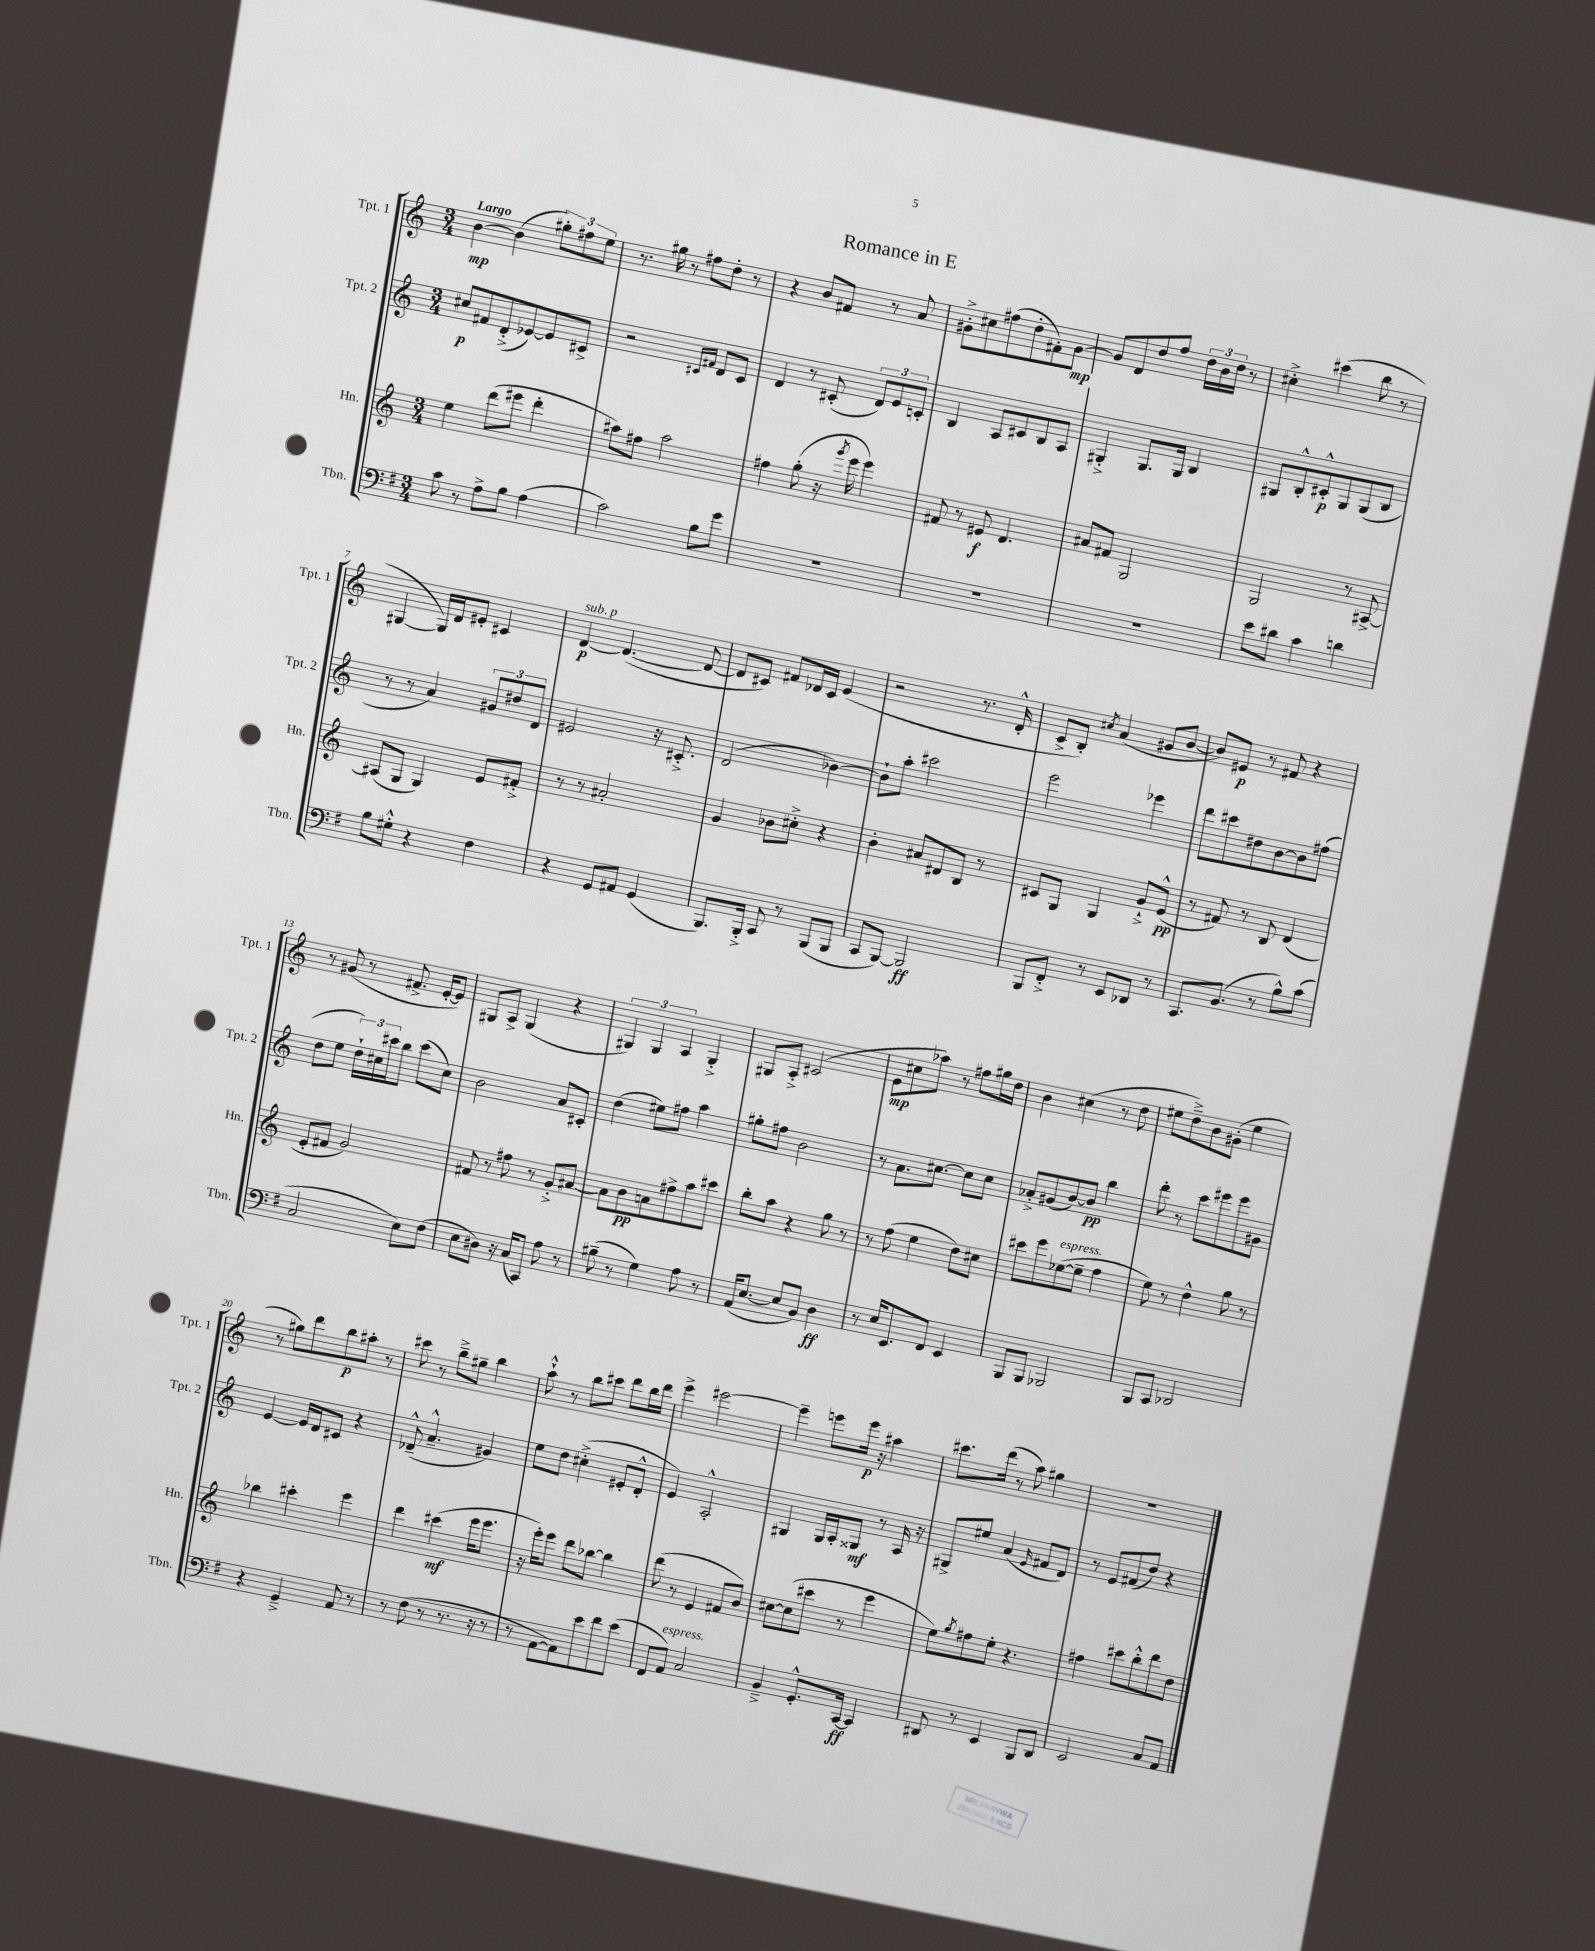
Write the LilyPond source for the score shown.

\header { title = "Romance in E" }
<<
\new StaffGroup <<
\new Staff = "s0" \with { instrumentName = "Tpt. 1" shortInstrumentName = "Tpt. 1" } {
    \clef treble \key c \major \numericTimeSignature \time 3/4 \tempo "Largo"
    b'4~\mp b'4( \tuplet 3/2 { gis''8-.) fis''8 e''8 } |
    r8. gis''16 r8 fis''8 d''8-. r8 |
    r4 b'8 fis'8 r8 a'8 |
    gis'8-.-> cis''8 fis''8( d''8-. fis'8-.) gis'8~\mp |
    gis'8 d'8 d''8 f''8 \tuplet 3/2 { d''16 b'16 d''16 } r8 |
    cis''4-.-> cis'''4( b''8 r8 |
    gis4~ gis16) d'16 eis'8-. cis'4 |
    d'4~\p^\markup { \italic "sub. p" } d'4.~( d'8~ |
    d'8 cis'8) fis'8 des'16 cis'16 e'4( |
    r2 r8. d'16-.-^ |
    c'8-> b8-.) \acciaccatura { cis''8 } a'4( gis'8 b'8~ |
    b'8) eis'8\p r8 fis'8 r4 |
    r8 gis'8( r8 fis'8.-> e'16~-. e'8) |
    gis8 a8-> gis4( r4 |
    \tuplet 3/2 { gis4) gis4 a4 } gis4-.-> |
    gis8 a8-.-> cis'2( |
    e'8\mp cis''8 aes''8) r8 fis''8 gis''16 d''16 |
    b'4 cis''4( r8 d''8 |
    eis''8 d''8--->) b'8 gis'8-.( eis''4 |
    r8 gis''8) d'''8 b''8\p ais''8-. r8 |
    cis'''8 r8 b''8---> gis''8-- b''4 |
    a''8-!-^ r8 b''8 cis'''8 d'''8 b''16 d'''16 |
    e'''4-> eis'''2~ |
    eis'''4-- e'''8 e'''16\p r16 ais''4 |
    cis'''8. d'''16( r8 a''8) gis''4 |
    R2. \bar "|." |
}
\new Staff = "s1" \with { instrumentName = "Tpt. 2" shortInstrumentName = "Tpt. 2" } {
    \clef treble \key c \major \numericTimeSignature \time 3/4
    cis''8\p fis'8 d'8-.->( ees'8~) ees'8 cis'8-> |
    r2 \grace { cis'16 fis'16 } d'8 cis'8 |
    d'4 r8 cis'8-.( \tuplet 3/2 { d'8) e'8 c'8-. } |
    b4 a8 cis'8 b8 a8 |
    gis4-.-> gis8. gis16 b4 |
    gis8 b8-.-^ cis'8-.-^\p gis8 gis8( b8 |
    r8 r8 a'4) \tuplet 3/2 { gis'8 dis''8 d'8 } |
    eis'2 r16 cis'8.-.-> |
    d'2( bes'4~) |
    bes'8-! a''8-. cis'''2 |
    e'''2 ees'''4 |
    d'''8 cis'''8 dis''8 b'8~ b'8 fis''8( |
    d''8 e''8 \tuplet 3/2 { d''16-!) cis''16 cis'''16 } b''8 cis'''8( cis''8) |
    b'2 a'8 cis'8-. |
    d''4( eis''8) fis''8 a''4 |
    gis''8-. fis''8 b'2 |
    r8 a'8. cis''8.~ cis''8 cis''8 |
    aes'8-.-> gis'8( b'8~) b'8\pp b''4 |
    d'''8-. r8 c'''8 eis'''8 eis'''8 gis'8 |
    e'4~ e'16 d'16 cis'8 r4 |
    des'8---^( a'4.---^ gis'4) |
    e''8 d''8 cis''4-.->( eis'8-. d'8-.-^ |
    e'4) a2-.-^ |
    gis4 gis16 a16-. gisis8\mf r8 a16 r16 |
    gis8-> eis''8 a'4( \grace { e'16 } fis'8 d'8) |
    r8 e'8 fis'8( d''8) r4 \bar "|." |
}
\new Staff = "s2" \with { instrumentName = "Hn." shortInstrumentName = "Hn." } {
    \clef treble \key c \major \numericTimeSignature \time 3/4
    e''4 d'''8( eis'''8 d'''4-. |
    ais''8) fis''8 ais''2 |
    fis''4 g''8-.( r16 \acciaccatura { g'''8 } e'''16 e'''4) |
    fis'8 r8 eis'8\f d'4. |
    ais'8 fis'8 g2 |
    g2 r8 ais8~-> |
    ais8( g8 g4) e'8 fis'8-.-> |
    r8 r8 ais'2-. |
    g'4 bes'8 cis''8-.-> r4 |
    b'4-. ais'8 dis'8 b8 r8 |
    cis'8 g8 g4 g'8-!-> e'8-^\pp( |
    r8 fis'8) r8 b8 d'4( |
    e'8-. fis'8 g'2) |
    fis'8 r8 fis''8 r8 g'8-.-> ais'8~ |
    ais'8 b'8\pp a'8 fis''8-> a''8 cis'''8 |
    b''8-. a''8 r4 g''8 r8 |
    r8 f''8( e''4 d''8) cis''8 |
    cis'''8 e'''8 ees''8~^\markup { \italic "espress." }( ees''8-- f''4 |
    e''8) r8 d''4-^ g''8 r8 |
    bes''4 cis'''4-. e'''4 |
    d'''4 cis'''4\mf( e'''16 e'''8. |
    r16 e'''16-.) e'''8 d'''8 bes''8~ bes''4 |
    d'''8( r8 e'4 fis'8 b'8) |
    cis''8~ cis''8( cis'''8 r8 e'''4 |
    e''8) \acciaccatura { g''8 } fis''8 e''8-. r4. |
    fis''4 cis'''8 b''8-.-^ d'''8 d''8 \bar "|." |
}
\new Staff = "s3" \with { instrumentName = "Tbn." shortInstrumentName = "Tbn." } {
    \clef bass \key g \major \numericTimeSignature \time 3/4
    c'8 r8 a8-> b8 a4( |
    c'2) b8 g'8 |
    R2. |
    R2. |
    R2. |
    e'8 dis'8 c'4 d'4 |
    b8 gis8-.-^ r4 fis4 |
    r4 g,8 ais,8 g,4( |
    b,,8.) b,,16-.-> c,8 r8 b,,8( b,,8 |
    c,8 b,,8~) b,,2\ff |
    b,,8 fis,8-.-> r8 e,8 des,8 r8 |
    c,8. b,8.( r8 b8-^) c'8( |
    c2 e8) fis8( |
    e8 dis8) r16 c16( c,8) a8 r8 |
    bis8--( r8 g4) a8 r8 |
    a,16( e8.~ e8 b,8) d4\ff |
    r8 e16 e,8. fis,8 e,4 |
    b,,8 b,,8 bes,,2 |
    b,,8 c,8 des,2 |
    r4 g,4---> a,8 r8 |
    r8 fis8( r8 r8. r16 r8 |
    r8 a,8~ a,8) e'8 fis'8 e'8( |
    fis,8 a,8^\markup { \italic "espress." }) c2 |
    b,4---> g,8.-.-^ c,16~\ff c,4 |
    dis,8 r8 e,4 b,,8 dis,8 |
    e,2 c8 a,8 \bar "|." |
}
>>
>>
